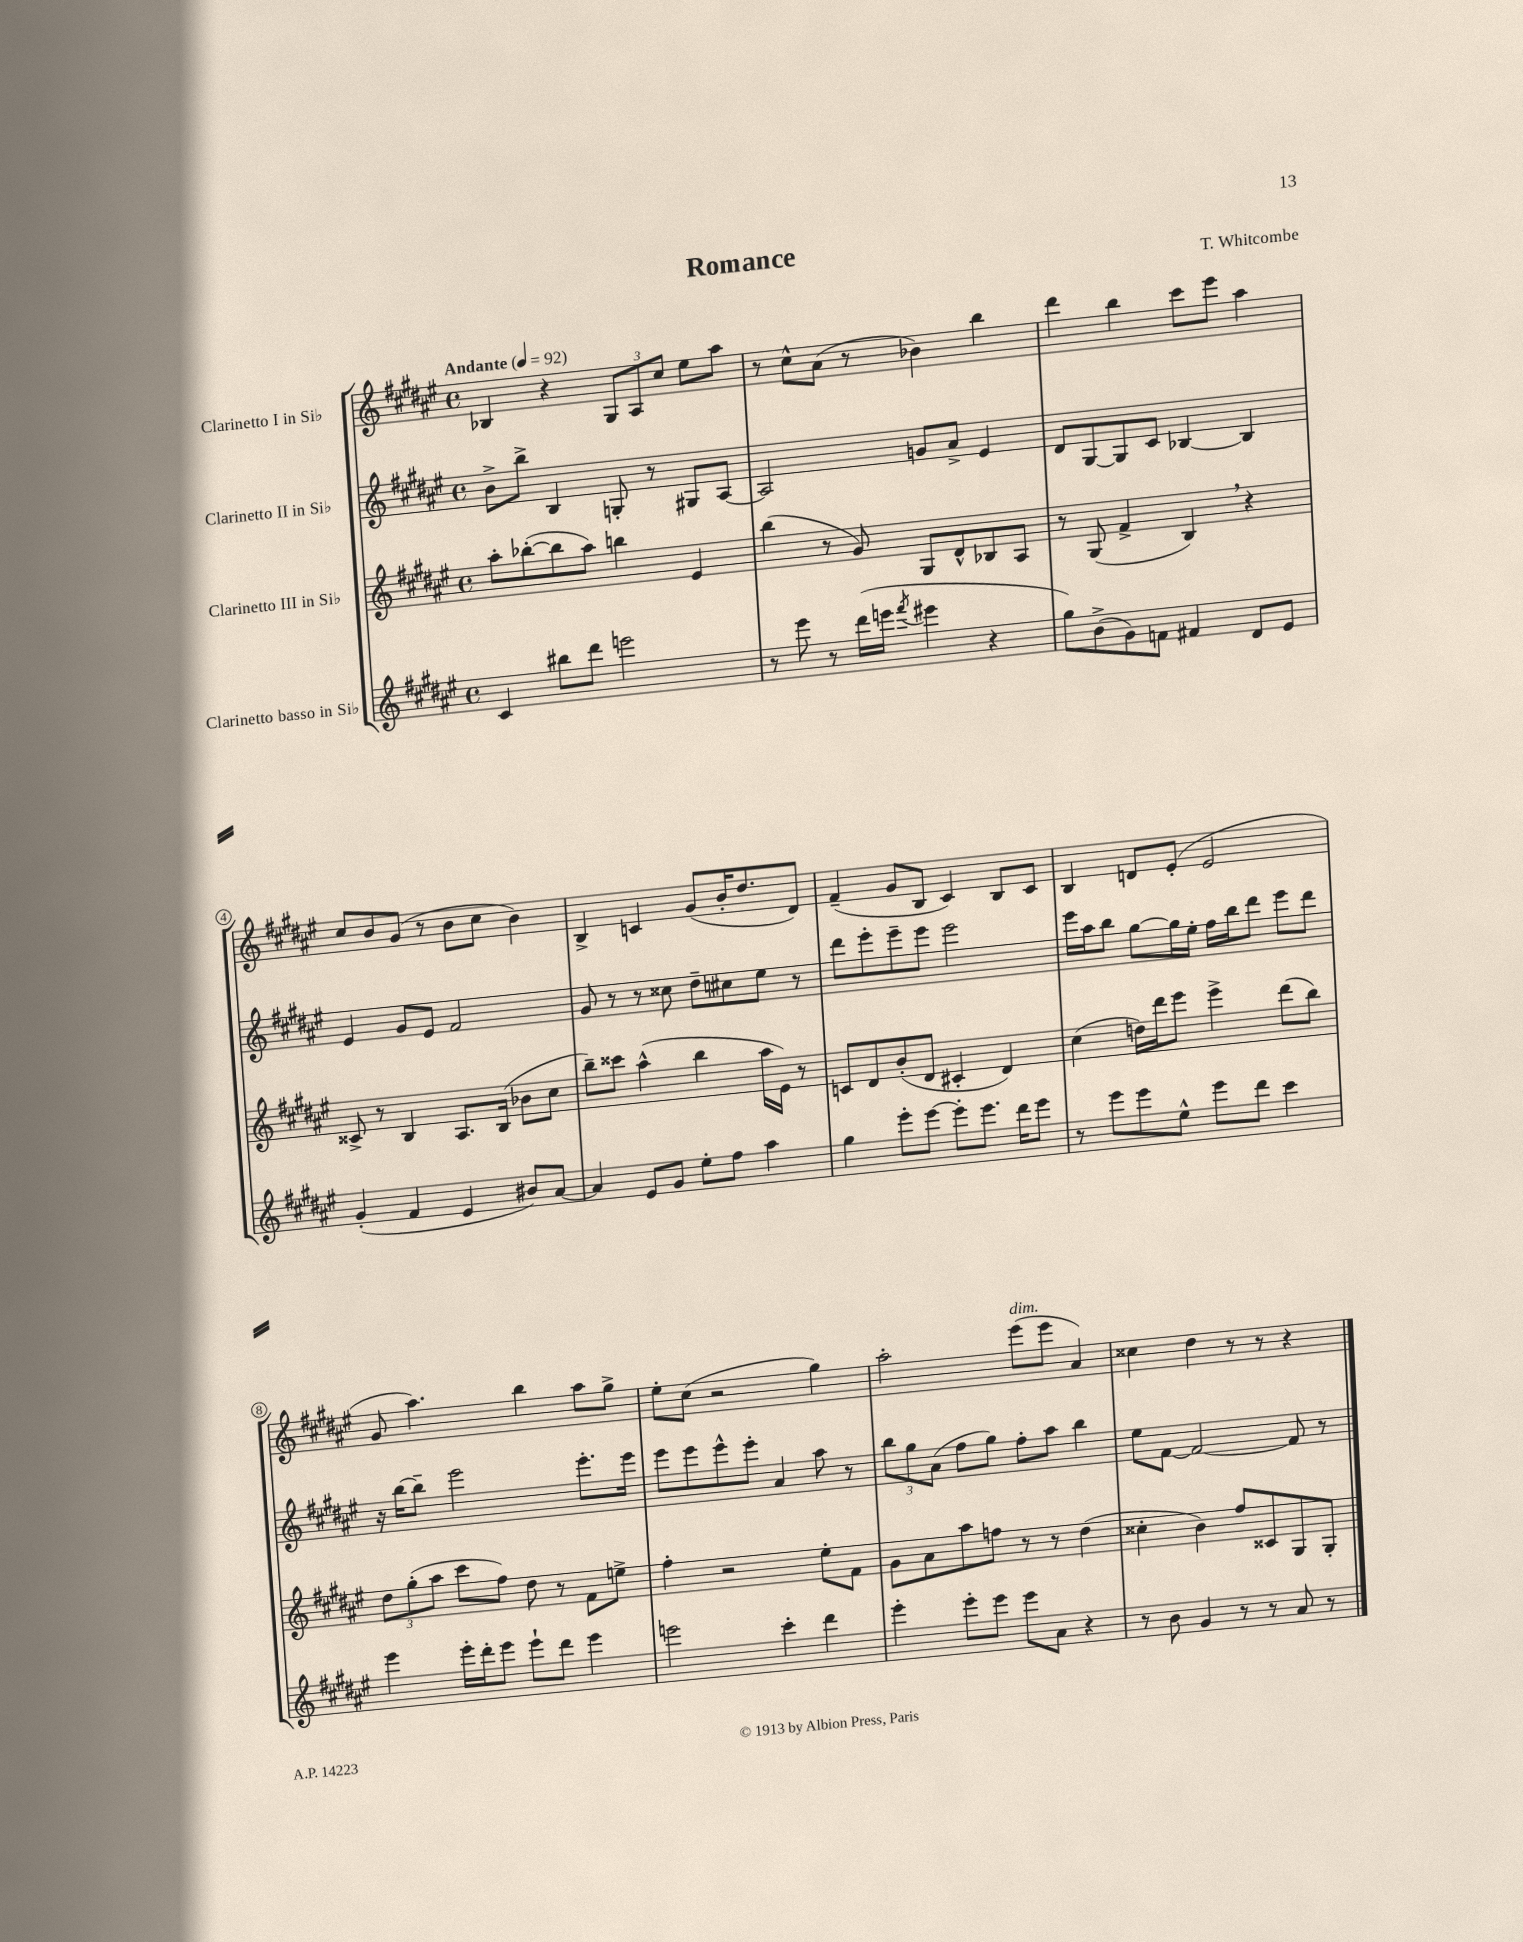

**kern	**kern	**kern	**kern
*staff4	*staff3	*staff2	*staff1
*clefG2	*clefG2	*clefG2	*clefG2
*k[f#c#g#d#a#e#]	*k[f#c#g#d#a#e#]	*k[f#c#g#d#a#e#]	*k[f#c#g#d#a#e#]
*M4/4	*M4/4	*M4/4	*M4/4
*met(c)	*met(c)	*met(c)	*met(c)
*MM92	*MM92	*MM92	*MM92
4c#	8aa#'	8b^	4B-
.	([8bb-'	8bb^	.
8bb#	8bb-]	4B	4r
8ddd#	8aa#)	.	.
2eee	4bb	8G'	12G#
.	.	.	12A#
.	.	8r	.
.	.	.	12cc#
.	4e#	8G#	8ee#
.	.	[8A#	8aa#
=	=	=	=
8r	(4bb	2A#]	8r
8eee#	.	.	8cc#^^
8r	8r	.	(8a#
(16ddd#	8g#)	.	8r
16eee	.	.	.
8qfff#	.	.	.
4eee#	8G#	8g	4b-)
.	8d#^^	8a#^	.
4r	8B-	4e#	4bb
.	8A#	.	.
=	=	=	=
8gg#)	8r	8d#	4ddd#
(8b^	(8G#	[8G#	.
8g#)	4f#^	8G#]	4bb
8f	.	8c#	.
4f#	4B)	[4B-	8ccc#
.	.	.	8eee#
8d#	4r	4B-]	4aa#
8e#	.	.	.
=	=	=	=
(4g#'	8c##^	4e#	8cc#
.	8r	.	8b
4f#	4B	8g#	(8g#
.	.	8e#	8r
4e#	8.A#	2f#	8b
.	.	.	8cc#
.	(16B	.	.
8b#)	8b-	.	4b)
[8a#	8cc#	.	.
=	=	=	=
4a#]	8bb~)	8g#	4B^
.	8ccc##	8r	.
8e#	(4aa#^^	8r	4c
8g#	.	8cc##	.
8ee#'	4bb	8dd#~	(8g#
8ff#	.	8cc#	16b'
.	.	.	8.dd#
4aa#	16aa#	8ee#	.
.	16e#)	.	.
.	8r	8r	8d#)
=	=	=	=
4gg#	8c	8ddd#	(4f#~
.	8d#	8eee#'	.
8eee#'	(8b'	8eee#~	8g#
[8eee#	8d#	8eee#	8B
8eee#']	4c#'	2eee#	4c#)
8.eee#	.	.	.
.	4d#)	.	8B
16ddd#	.	.	.
8eee#	.	.	8c#
=	=	=	=
8r	(4cc#	16eee#	4B
.	.	16aa#	.
8eee#	.	8bb	.
8eee#	16dd)	[8gg#	8d
.	16ddd#	.	.
8ee#^^	8eee#	16gg#]	(8e#'
.	.	16ee#'	.
8eee#	4eee#^	16ff#	2e#
.	.	16bb	.
8ddd#	.	8ddd#	.
4ccc#	(8ddd#	8eee#	.
.	8bb)	8ddd#	.
=	=	=	=
4eee#	12dd#	16r	8g#
.	.	[16bb	.
.	(12gg#'	.	.
.	.	8bb~]	4.aa#)
.	12aa#	.	.
16eee#'	8ccc#	2eee#	.
16ddd#'	.	.	.
8eee#	8ff#)	.	.
8eee#`	8dd#	.	4bb
8ddd#	8r	.	.
4eee#	8f#	8.eee#'	8aa#
.	8ee^	.	8gg#^
.	.	16eee#	.
=	=	=	=
2eee	4ff#'	8eee#	8ee#'
.	.	8eee#	(8cc#
.	2r	8eee#^^	2r
.	.	8eee#'	.
4ccc#'	.	4a#	.
4ddd#	8ee#'	8aa#	4gg#)
.	8f#	8r	.
=	=	=	=
4eee#'	8g#	12bb	2aa#'
.	.	12gg#	.
.	8a#	.	.
.	.	(12a#	.
8eee#'	8aa#	8ff#	.
8eee#	8ff	8gg#)	.
8eee#	8r	8ff#'	(8eee#
8a#	8r	8aa#	8eee#
4r	(4dd#	4bb	4a#)
=	=	=	=
8r	4cc##'	8ee#	4cc##
8b	.	[8f#	.
4g#	4b)	2f#_	4dd#
8r	8ff#	.	8r
8r	8c##	.	8r
8a#	8G#	8f#]	4r
8r	8G#'	8r	.
==	==	==	==
*-	*-	*-	*-
